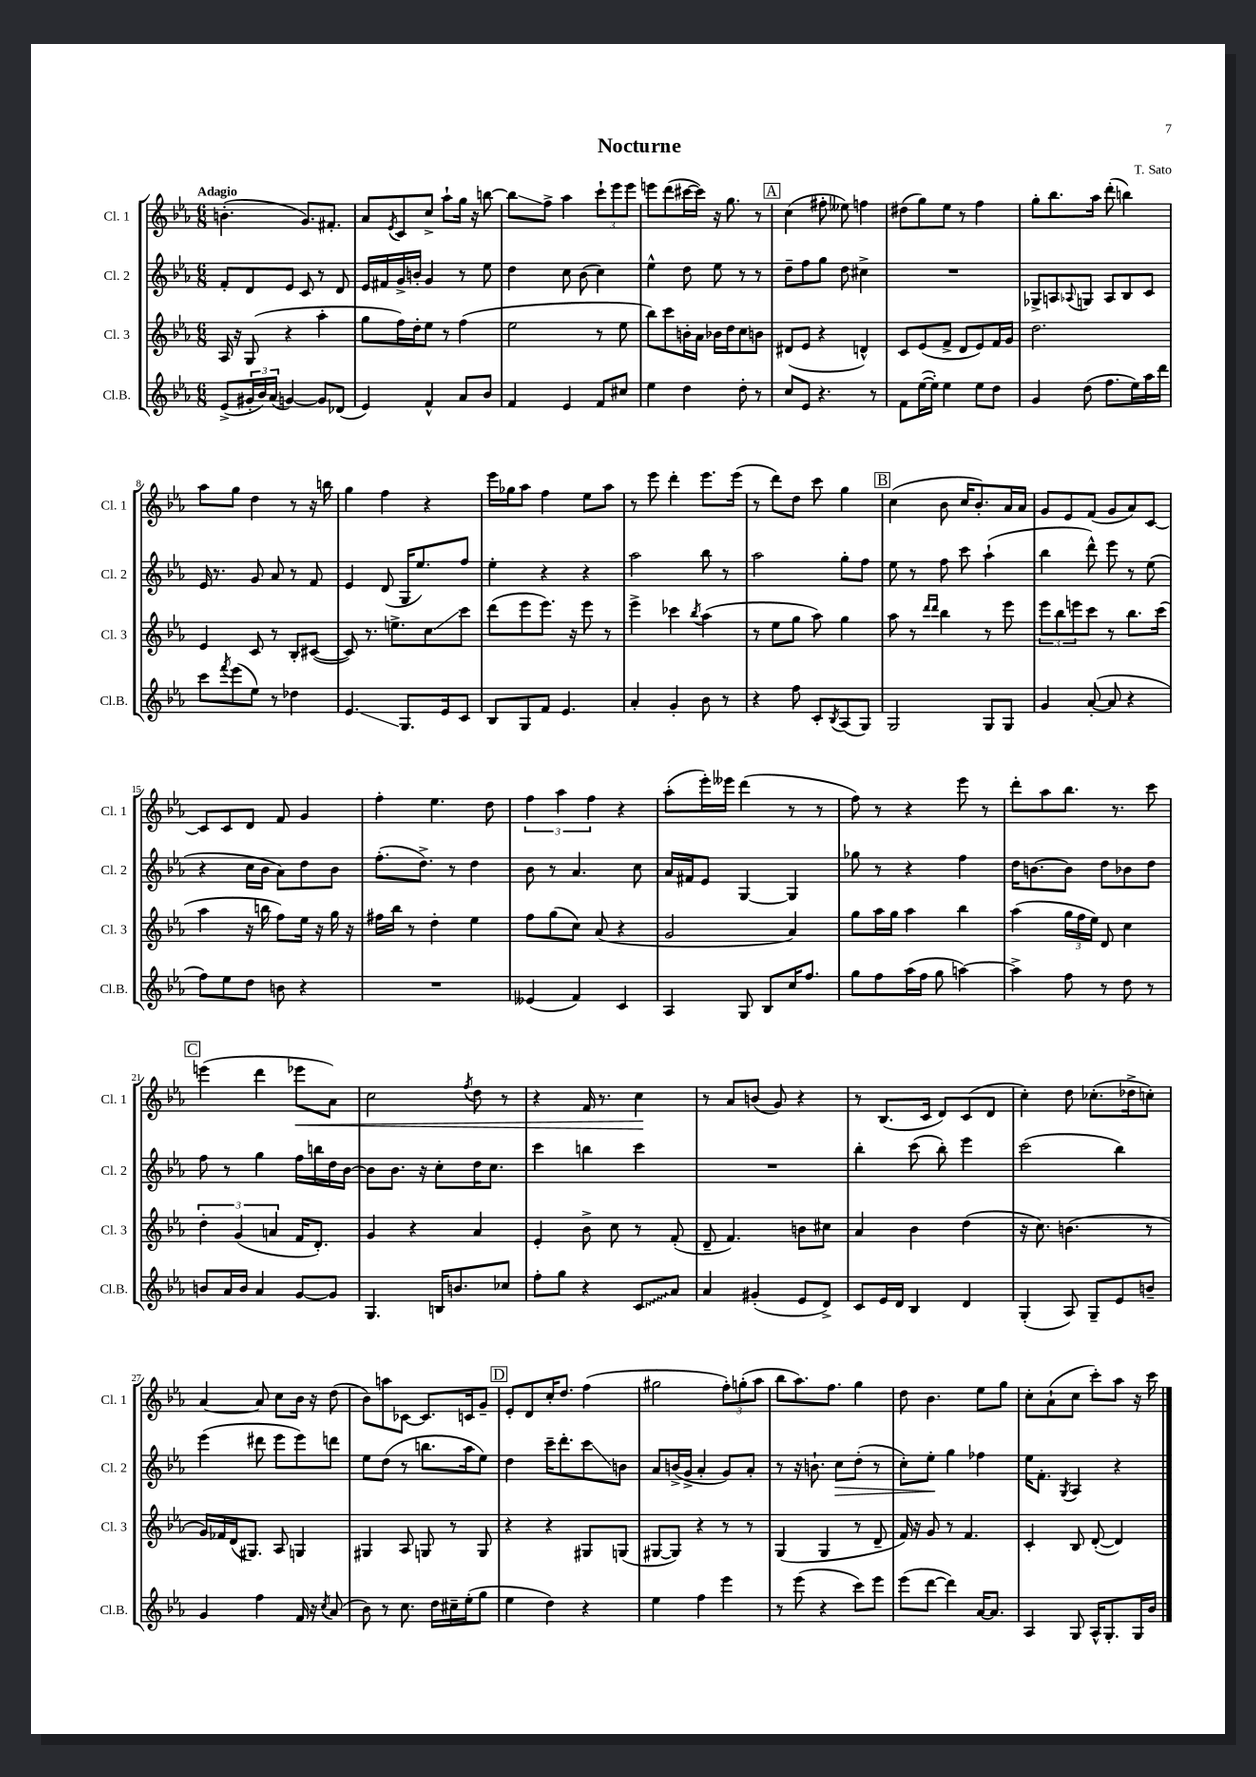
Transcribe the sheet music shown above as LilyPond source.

\header { title = "Nocturne" composer = "T. Sato" }
<<
\new StaffGroup <<
\new Staff = "s0" \with { instrumentName = "Cl. 1" shortInstrumentName = "Cl. 1" } {
    \clef treble \key ees \major \numericTimeSignature \time 6/8 \tempo "Adagio"
    b'4.-.( g'8.) fis'8.-. |
    aes'8 \acciaccatura { ees'8 } c'8 c''8-> aes''8-! g''16 r16 b''8~ |
    b''8\glissando f''8-> aes''4 \tuplet 3/2 { c'''8-! ees'''8 ees'''8 } |
    e'''8 d'''8( cis'''16~ cis'''16) r16 g''8. r8 |
    \mark \markup { \box "A" } c''4( fis''8-. eeses''8) f''4 |
    dis''8( g''8) ees''8 r8 f''4 |
    g''8-. bes''8. aes''16 d'''8-.( b''4) |
    aes''8 g''8 d''4 r8 r16 b''16 |
    g''4 f''4 r4 |
    ees'''16 ges''16 aes''8 f''4 ees''8 aes''8 |
    r8 ees'''8 d'''4-. ees'''8. ees'''16( |
    r8 d'''8) d''8 c'''8 g''4 |
    \mark \markup { \box "B" } c''4( bes'8 c''16 bes'8.-.) aes'16 aes'16 |
    g'8 ees'8 f'8( g'8 aes'8) c'8~ |
    c'8 c'8 d'8 f'8 g'4 |
    f''4-. ees''4. d''8 |
    \tuplet 3/2 { f''4 aes''4 f''4 } r4 |
    aes''8-.( ees'''16-.) eeses'''16 d'''4( r8 r8 |
    f''8) r8 r4 ees'''8 r8 |
    d'''8-. aes''8 bes''8. r8. c'''8 |
    \mark \markup { \box "C" } e'''4( d'''4 ees'''8\< aes'8) |
    c''2 \acciaccatura { f''8 } d''8 r8 |
    r4 f'16 r8. c''4\! |
    r8 aes'8 b'8( g'8) r4 |
    r8 bes8.( c'16 d'8) c'8( d'8 |
    c''4-.) d''8 ces''8.-.( des''16-> c''8-.) |
    aes'4~ aes'8 c''8 bes'16 r16 d''8( |
    bes'8) a''8 ces'8~ ces'8. c'16 g'8-- |
    \mark \markup { \box "D" } ees'8-. d'8 c''16-. d''8. f''4( |
    gis''2 \tuplet 3/2 { f''8-.) g''8-.( aes''8 } |
    bes''8 aes''8.) f''8. g''4 |
    d''8 bes'4. ees''8 g''8 |
    c''8-. aes'8-!( c''8 c'''8-.) aes''8 r16 c'''16 \bar "|." |
}
\new Staff = "s1" \with { instrumentName = "Cl. 2" shortInstrumentName = "Cl. 2" } {
    \clef treble \key ees \major \numericTimeSignature \time 6/8
    f'8-. d'8 ees'8 c'8 r8 d'8 |
    ees'16 fis'16 g'16-> b'16-. g'4 r8 ees''8 |
    d''4 c''8 bes'8( c''4) |
    ees''4-^ d''8 ees''8 r8 r8 |
    \mark \markup { \box "A" } d''8-- f''8 g''8 d''8 cis''4-> |
    R2. |
    ges8-> a8 \appoggiatura { aes8 } g8 aes8 bes8 c'8 |
    ees'16 r8. g'8 aes'8 r8 f'8 |
    ees'4 d'8( g16 ees''8.) f''8 |
    ees''4-. r4 r4 |
    aes''2 bes''8 r8 |
    aes''2 g''8-. f''8 |
    \mark \markup { \box "B" } ees''8 r8 f''8 c'''8 aes''4-!( |
    bes''4 d'''8-^) ees'''8 r8 ees''8( |
    r4 c''16 bes'16 aes'8) d''8 bes'8 |
    f''8.-.( d''8.->) r8 d''4 |
    bes'8 r8 aes'4. c''8 |
    aes'16 fis'16 ees'8 g4~ g4 |
    ges''8 r8 r4 f''4 |
    d''16 b'8.~ b'8 d''8 bes'8 d''8 |
    \mark \markup { \box "C" } f''8 r8 g''4 f''16 b''16 d''16 bes'16~ |
    bes'8 bes'8. r16 c''8-. d''16 c''8. |
    c'''4 b''4 c'''4 |
    R2. |
    bes''4-. c'''8( bes''8-.) ees'''4 |
    c'''2( bes''4) |
    ees'''4( dis'''8 ees'''8 ees'''8) d'''8 |
    ees''8 d''8( r8 b''8. aes''16 ees''8) |
    \mark \markup { \box "D" } d''4 c'''16-- d'''8.-. c'''8\glissando b'8 |
    aes'8 b'16->( g'16-> aes'4-. g'8) aes'8-. |
    r8 r16 b'8.-! c''8\> d''8-.( r8 |
    c''8-.) ees''8-.\! g''4 fes''4 |
    ees''16 f'8.-. \acciaccatura { g8 } aes4 r4 \bar "|." |
}
\new Staff = "s2" \with { instrumentName = "Cl. 3" shortInstrumentName = "Cl. 3" } {
    \clef treble \key ees \major \numericTimeSignature \time 6/8
    aes16 r16 g8( r4 aes''4-. |
    g''8 f''16) d''16-. ees''8 r8 f''4( |
    ees''2 r8 ees''8 |
    bes''8) c'''8 b'16-. aes'16 bes'16 d''16 c''8 b'8 |
    \mark \markup { \box "A" } dis'8( ees'8 r4 d'4-^) |
    c'8 ees'8( f'8-> d'8 ees'8) f'16 g'16 |
    d''2. |
    ees'4 c'8 r8 bes8-. cis'8~( |
    cis'8) r8. e''8.-> c''8\glissando c'''8 |
    d'''8( ees'''8 ees'''8.) r16 ees'''8 r8 |
    ees'''4-> ces'''4 \acciaccatura { bes''8 } aes''4( |
    r8 ees''8 g''8 aes''8) g''4 |
    \mark \markup { \box "B" } aes''8 r8 \grace { d'''16 d'''16 } bes''4 r8 ees'''8 |
    \tuplet 3/2 { ees'''8 bes''8 e'''8 } c'''8 r8 bes''8. c'''16( |
    aes''4 r16 b''16 f''8) ees''16 r16 g''16 r16 |
    fis''16 bes''16 r8 d''4-. ees''4 |
    f''8 g''8( c''8) aes'8( r4 |
    g'2 aes'4) |
    g''8 aes''16 g''16 aes''4 bes''4 |
    aes''4( \tuplet 3/2 { g''16 f''16 ees''16) } d'8 c''4 |
    \mark \markup { \box "C" } \tuplet 3/2 { d''4-. g'4( a'4 } f'16 d'8.-.) |
    g'4 r4 aes'4 |
    ees'4-. bes'8-> c''8 r8 f'8-.( |
    d'8-- f'4.) b'8 cis''8 |
    aes'4 bes'4 d''4( |
    r16 c''8.) b'4.( r8 |
    g'16) fes'16 d'16( gis8.) aes8 g4 |
    gis4 aes8 g8 r8 g8 |
    \mark \markup { \box "D" } r4 r4 gis8 g8( |
    gis8~ gis8) r4 r8 r8 |
    g4( g4 r8 d'8-- |
    f'16) r16 g'8 r8 f'4. |
    c'4-. bes8 d'8~-.( d'4) \bar "|." |
}
\new Staff = "s3" \with { instrumentName = "Cl.B." shortInstrumentName = "Cl.B." } {
    \clef treble \key ees \major \numericTimeSignature \time 6/8
    ees'8->( \tuplet 3/2 { gis'16-. bes'16) aes'16( } g'4~) g'8 des'8( |
    ees'4) f'4-^ aes'8 bes'8 |
    f'4 ees'4 f'8 cis''8 |
    ees''4 d''4 d''8-. r8 |
    \mark \markup { \box "A" } c''8 ees'8 r4. r8 |
    f'8 ees''16~( ees''16-.) ees''4 ees''8 d''8 |
    g'4 d''8( f''8. ees''16) aes''16 d'''16 |
    c'''8 \acciaccatura { f'''8 } ees'''8( ees''8) r8 des''4 |
    ees'4.\glissando g8. ees'16 c'8 |
    bes8 g8 f'8 ees'4. |
    aes'4-. g'4-. bes'8 r8 |
    r4 f''8 c'8-. \acciaccatura { bes8 } aes8( g8) |
    \mark \markup { \box "B" } g2 g8 g8 |
    g'4 aes'8~-.( aes'8 r4 |
    f''8) ees''8 d''8 b'8 r4 |
    R2. |
    eeses'4( f'4) c'4 |
    aes4 g8 bes8 c''16 f''8. |
    g''8 f''8 aes''16( f''16 g''8 a''4~) |
    a''4-> f''8 r8 d''8 r8 |
    \mark \markup { \box "C" } b'8 aes'16 b'16 aes'4 g'8~ g'8 |
    g4. b16 b'8. ces''8 |
    f''8-. g''8 r4 \once \override Glissando.style = #'zigzag c'8\glissando aes'8 |
    aes'4 gis'4-.( ees'8 d'8->) |
    c'8 ees'16 d'16 bes4 d'4 |
    g4-.( aes8) g8-- ees'8 b'8-- |
    g'4 f''4 f'16 r16 \acciaccatura { c''8 } aes'8( |
    bes'8) r8 c''8. d''16 cis''16-- ees''16-.( g''8 |
    \mark \markup { \box "D" } ees''4 d''4) r4 |
    ees''4 f''4 ees'''4 |
    r8 ees'''8( r4 c'''8) ees'''8 |
    ees'''8( d'''8~ d'''4) aes'16~ aes'8. |
    aes4 g8 aes16-^ g8.-. g16 bes'16 \bar "|." |
}
>>
>>
